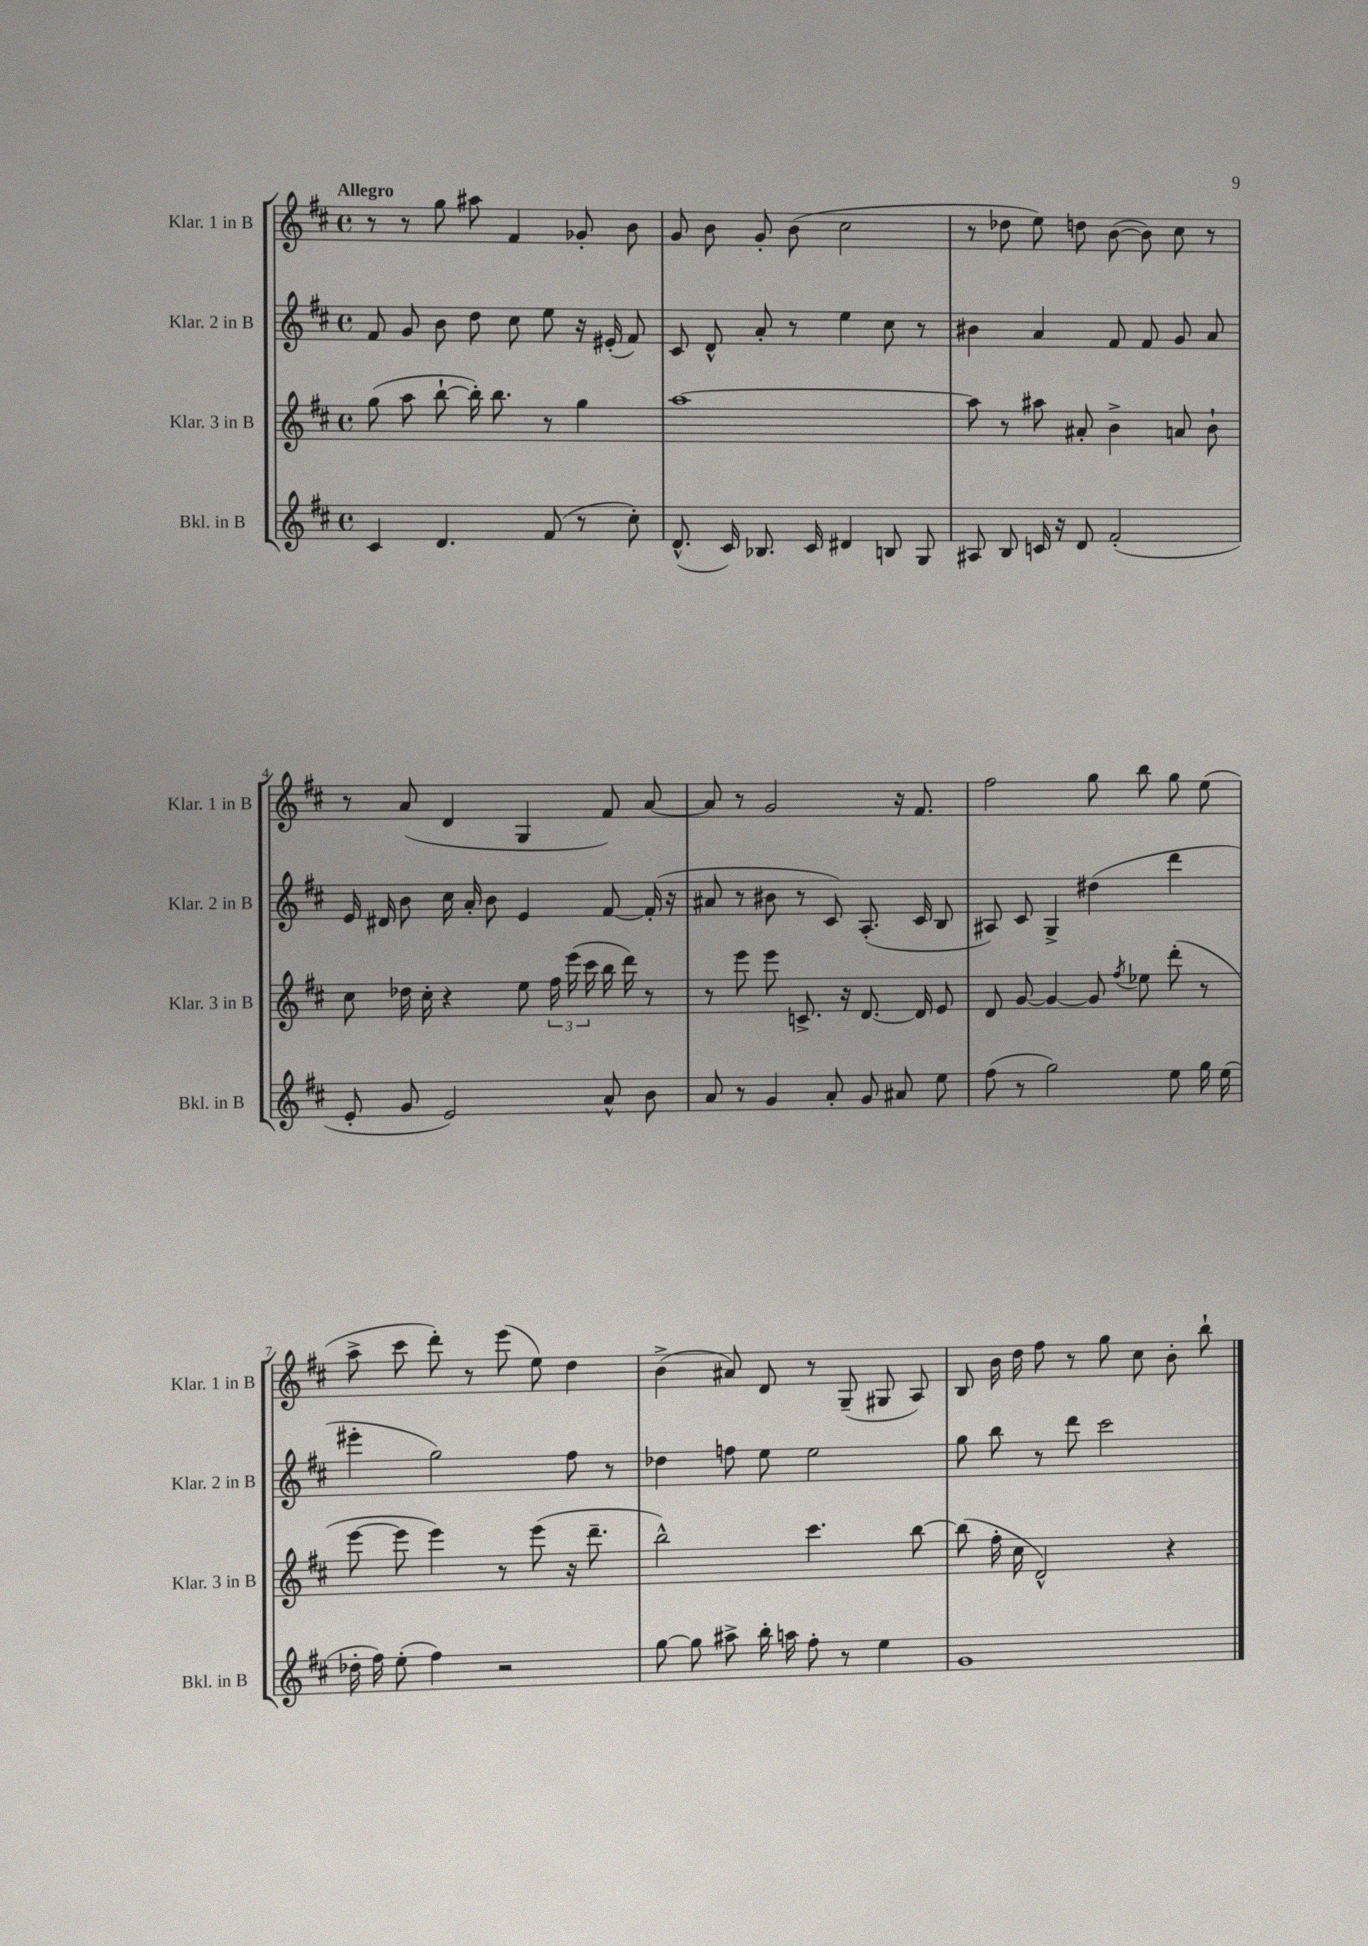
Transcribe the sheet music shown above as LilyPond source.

<<
\new StaffGroup <<
\new Staff = "s0" \with { instrumentName = "Klar. 1 in B" shortInstrumentName = "Klar. 1 in B" } {
    \clef treble \key d \major \defaultTimeSignature \time 4/4 \tempo "Allegro"
    \autoBeamOff r8 r8 g''8 ais''8 fis'4 ges'8-. b'8 |
    g'8 b'8 g'8-. b'8( cis''2 |
    r8 des''8 e''8) d''8 b'8~( b'8) cis''8 r8 |
    r8 a'8( d'4 g4 fis'8) a'8~ |
    a'8 r8 g'2 r16 fis'8. |
    fis''2 g''8 b''8 g''8 e''8( |
    a''8-> cis'''8 d'''8-.) r8 e'''8( e''8) d''4 |
    b'4->( ais'8) d'8 r8 g8--( gis8 a8) |
    b8 b'16 d''16 fis''8 r8 g''8 cis''8 b'8-. b''8-! \bar "|." |
}
\new Staff = "s1" \with { instrumentName = "Klar. 2 in B" shortInstrumentName = "Klar. 2 in B" } {
    \clef treble \key d \major \defaultTimeSignature \time 4/4
    \autoBeamOff fis'8 g'8 b'8 d''8 cis''8 e''8 r16 eis'16-.( fis'8) |
    cis'8 d'8-^ a'8-. r8 e''4 cis''8 r8 |
    bis'4 a'4 fis'8 fis'8 g'8 a'8 |
    e'16 dis'16 b'8 cis''16 a'16-. b'8 e'4 fis'8~ fis'16-.( r16 |
    ais'8 r8 bis'8 r8 cis'8) a8.-.( cis'16 b8 |
    ais8) cis'8 g4-> dis''4( d'''4 |
    eis'''4-. g''2) fis''8 r8 |
    des''4 f''8 e''8 e''2 |
    g''8 b''8 r8 d'''8 cis'''2 \bar "|." |
}
\new Staff = "s2" \with { instrumentName = "Klar. 3 in B" shortInstrumentName = "Klar. 3 in B" } {
    \clef treble \key d \major \defaultTimeSignature \time 4/4
    \autoBeamOff g''8( a''8 b''8~-! b''16-.) b''8. r8 g''4 |
    a''1~ |
    a''8 r8 ais''8 ais'8-. b'4-> a'8 b'8-! |
    cis''8 des''16 cis''16-. r4 e''8 \tuplet 3/2 { fis''16 e'''16( cis'''16 } b''16 d'''16) r8 |
    r8 e'''8 e'''8 c'8.-> r16 d'8.~ d'16 e'8 |
    d'8 g'8~ g'4~ g'8 \acciaccatura { fis''8 } ees''8 d'''8-.( r8 |
    e'''8~ e'''8 e'''4) r8 e'''8( r16 d'''8.-- |
    b''2-^) cis'''4. b''8~ |
    b''8( fis''16-. cis''16 d'2-^) r4 \bar "|." |
}
\new Staff = "s3" \with { instrumentName = "Bkl. in B" shortInstrumentName = "Bkl. in B" } {
    \clef treble \key d \major \defaultTimeSignature \time 4/4
    \autoBeamOff cis'4 d'4. fis'8( r8 cis''8-.) |
    d'8.-^( cis'16) bes8. cis'16 dis'4 b8 g8 |
    ais8 b8 c'16 r16 d'8 fis'2-.( |
    e'8-. g'8 e'2) a'8-^ b'8 |
    a'8 r8 g'4 a'8-. g'8 ais'8 e''8 |
    fis''8( r8 g''2) e''8 g''16 e''16( |
    des''16-. fis''16) e''8-.( fis''4) r2 |
    g''8~ g''8 ais''8-> b''16-. a''16 fis''8-. r8 e''4 |
    g'1 \bar "|." |
}
>>
>>
